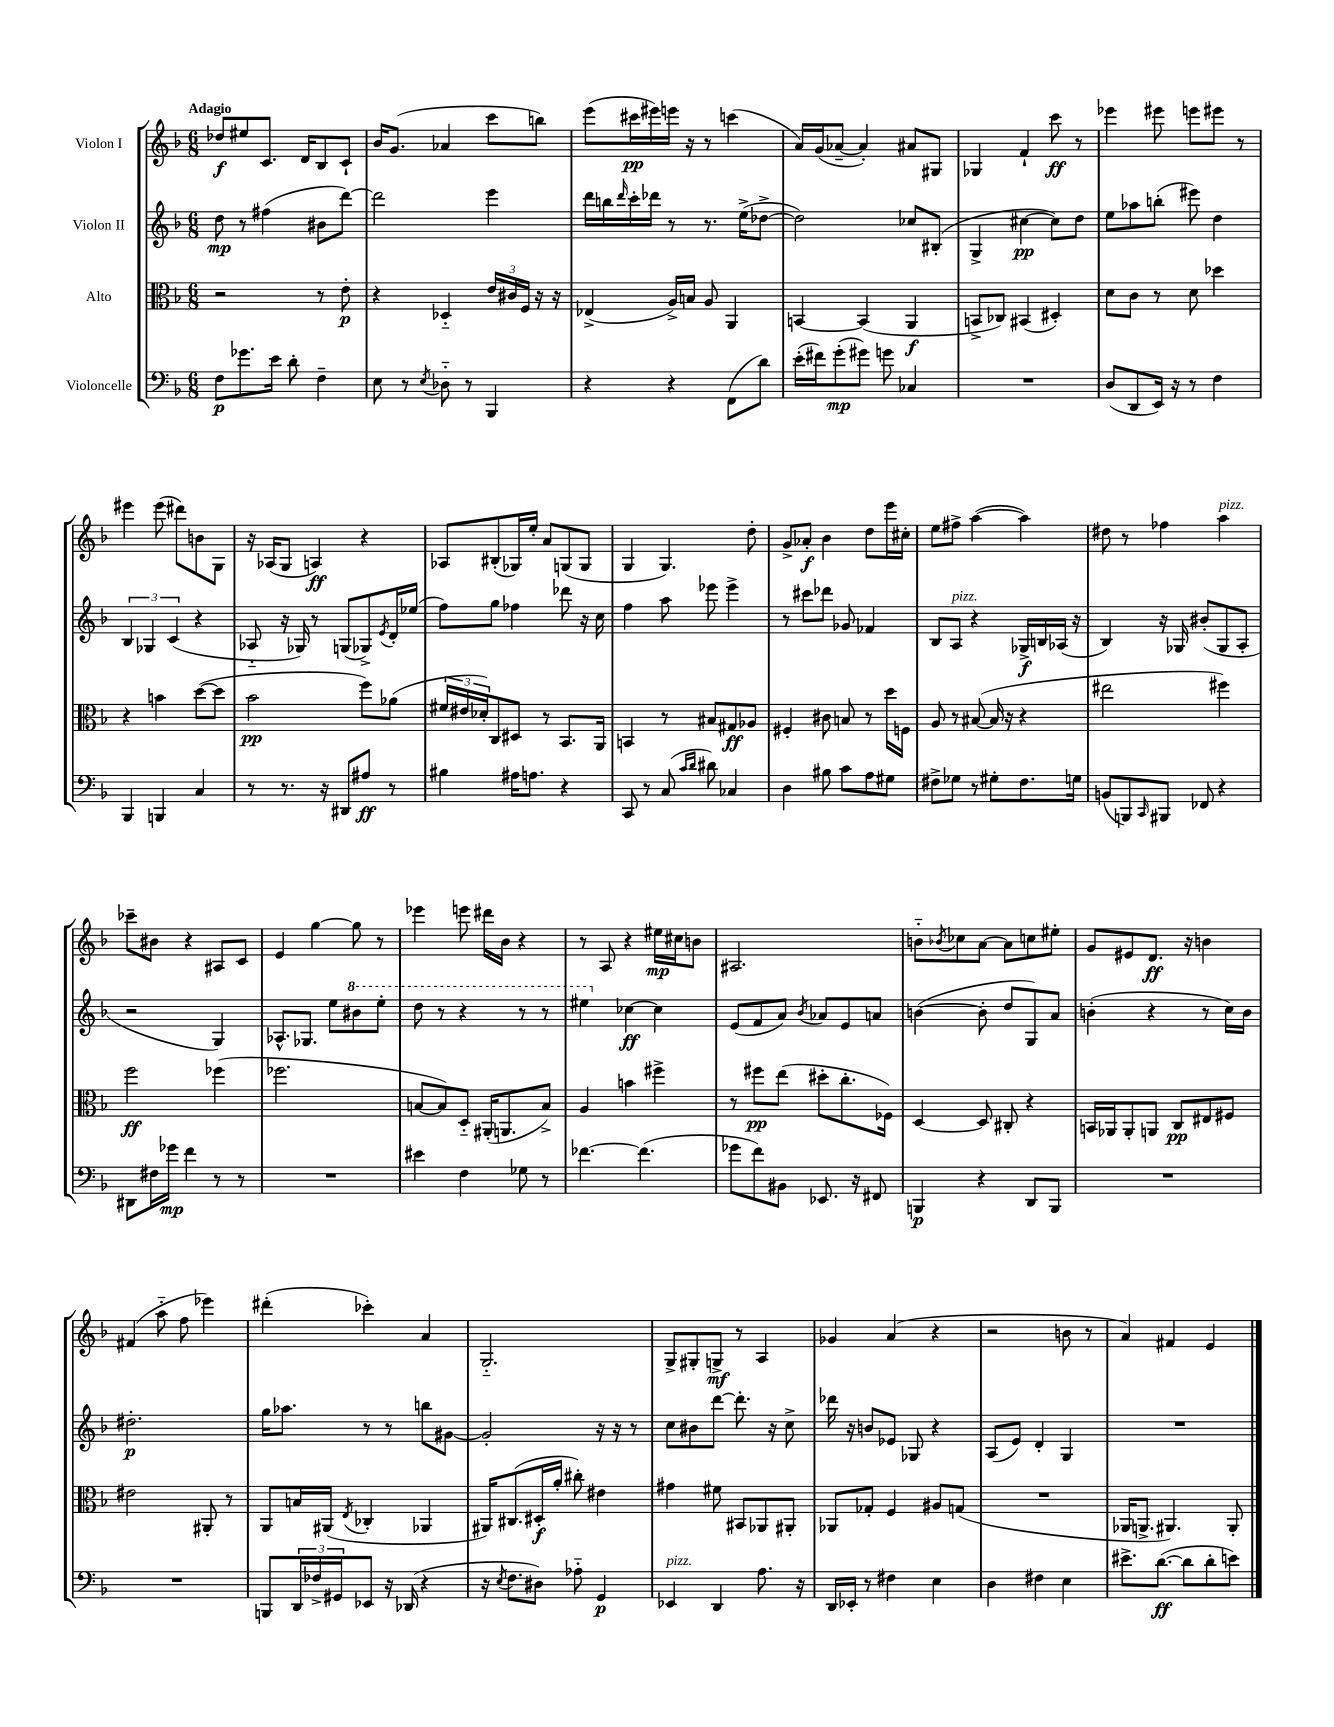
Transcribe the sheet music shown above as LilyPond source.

<<
\new StaffGroup <<
\new Staff = "s0" \with { instrumentName = "Violon I" } {
    \clef treble \key f \major \numericTimeSignature \time 6/8 \tempo "Adagio"
    des''8\f eis''8 c'8. d'16 bes8 c'8-! |
    bes'16 g'8.( aes'4 c'''8 b''8) |
    e'''8( cis'''16\pp eis'''16) e'''16 r16 r8 c'''4( |
    a'16) g'16( aes'8~-- aes'4-.) ais'8 gis8 |
    ges4 f'4-! c'''8\ff r8 |
    ees'''4 eis'''8 e'''8 eis'''8 r8 |
    eis'''4 eis'''8( dis'''8) b'8 g8 |
    r16 aes16( g8 a4\ff) r4 |
    aes8 bis8-.( ges16) e''16-. a'8 g8( g8 |
    g4 g4.) d''8-. |
    g'8-> aes'8-.\f bes'4 d''8 e'''16 cis''16-. |
    e''8 fis''8-> a''4~( a''4) |
    dis''8 r8 fes''4 a''4^\markup { \italic "pizz." } |
    ces'''8-- bis'8 r4 ais8 c'8 |
    e'4 g''4~ g''8 r8 |
    ees'''4 e'''8 dis'''16 bes'16 r4 |
    r8 a8 r4 eis''16\mp cis''16 b'8 |
    ais2. |
    b'8-_ \acciaccatura { bes'8 } ces''8 a'8~ a'8 c''8 eis''8-. |
    g'8 eis'8 d'8.\ff r16 b'4 |
    fis'4( a''8-_ f''8 ees'''4) |
    dis'''4-.( ces'''4-.) a'4 |
    g2.-_ |
    g8-> gis8-. g8->\mf r8 a4 |
    ges'4 a'4( r4 |
    r2 b'8 r8 |
    a'4) fis'4 e'4 \bar "|." |
}
\new Staff = "s1" \with { instrumentName = "Violon II" } {
    \clef treble \key f \major \numericTimeSignature \time 6/8
    d''8\mp r8 fis''4( bis'8 d'''8~) |
    d'''2 e'''4 |
    d'''16 b''16 \grace { d'''16 } c'''16-. des'''16 r8 r8. e''16->( des''8~-> |
    des''2) ces''8 bis8-.( |
    g4-> cis''4~\pp cis''8) d''8 |
    e''8 aes''8 b''8-.( eis'''8) d''4 |
    \tuplet 3/2 { bes4 ges4 c'4( } r4 |
    aes8-_ r16 ges16) r8 g8( ges8->) \acciaccatura { e'8 } d'16-. ees''16( |
    f''8) g''8 fes''4 des'''8 r16 c''16 |
    f''4 a''8 ees'''8 ees'''4-> |
    r8 cis'''8 des'''8 ges'8 fes'4 |
    bes8 a8^\markup { \italic "pizz." } r4 ges16->\f b16 aes16( r16 |
    bes4) r16 ges16 bis'8-.( ges8 a8-. |
    r2 g4) |
    aes8.-^ ges8. e''8 \ottava #1 bis''8 e'''8-. |
    d'''8 r8 r4 r8 r8 |
    eis'''4 \ottava #0 ces''4~\ff ces''4 |
    e'8( f'8 a'8) \acciaccatura { bes'8 } aes'8 e'8 a'8 |
    b'4~( b'8-. d''8 g8) a'8 |
    b'4-.( r4 r8 c''16) b'16 |
    dis''2.-.\p |
    g''16 aes''8. r8 r8 b''8 gis'8~ |
    gis'2-. r16 r16 r8 |
    c''8 bis'8 d'''8~ d'''8.-. r16 c''8-> |
    des'''16 r16 b'8 ees'8 ges8 r4 |
    a8( e'8) d'4-. g4 |
    R2. \bar "|." |
}
\new Staff = "s2" \with { instrumentName = "Alto" } {
    \clef alto \key f \major \numericTimeSignature \time 6/8
    r2 r8 e'8-.\p |
    r4 des4-_ \tuplet 3/2 { e'16 cis'16 f16 } r16 r16 |
    ees4->( a16->) b16 a8 a,4 |
    b,4~ b,4( a,4\f |
    b,8-> ces8) bis,4( dis4-.) |
    d'8 c'8 r8 d'8 des''4 |
    r4 b'4 d''8~( d''8 |
    bes'2\pp f''8) aes'8( |
    \tuplet 3/2 { fis'16 eis'16 des'16-.) } c8 dis8 r8 bes,8. a,16 |
    b,4 r8 bis8 gis8\ff aes8 |
    fis4-. cis'8 b8 r8 d''16 f16 |
    a8 r8 bis8~( bis16 r16 r4 |
    eis''2 fis''4) |
    f''2\ff fes''4( |
    fes''2. |
    b8~ b8) d8-_ ais,16-.( a,8. b8->) |
    a4 b'4 fis''4-> |
    r8 fis''8\pp e''8( dis''8-. c''8.-. fes16) |
    d4~ d8 cis8-. r4 |
    b,16 aes,16 aes,8-. a,8 c8\pp eis8 fis8 |
    eis'2 ais,8-. r8 |
    a,8 b16 ais,16( \acciaccatura { e8 } ces4-. aes,4 |
    ais,16) cis8.( dis16-.\f a'16-. cis''8-.) eis'4 |
    gis'4 fis'8 bis,8 aes,8 ais,8-. |
    aes,8 ges8-. f4 ais8 g8( |
    R2. |
    aes,16 a,8.-> ais,4.) ais,8-. \bar "|." |
}
\new Staff = "s3" \with { instrumentName = "Violoncelle" } {
    \clef bass \key f \major \numericTimeSignature \time 6/8
    f8\p ges'8. e'16 d'8-. f4-- |
    e8 r8 \acciaccatura { e8 } des8-_ r8 bes,,4 |
    r4 r4 f,8( d'8) |
    e'16-.( fis'16) g'8-.\mp( gis'8) g'8 ces4 |
    R2. |
    d8( d,8 e,16) r16 r8 f4 |
    bes,,4 b,,4 c4 |
    r8 r8. r16 dis,8 ais8\ff r8 |
    bis4 ais16 a8. r4 |
    c,8 r8 c8( \grace { c'16 d'16 } dis'8) ces4 |
    d4 bis8 c'8 a8 gis8 |
    fis8-> ges8 r8 gis8-. fis8. g16 |
    b,8( b,,8) \grace { c,16 } bis,,8 fes,8 r4 |
    dis,8 fis16 ges'16\mp f'4 r8 r8 |
    R2. |
    eis'4 f4 ges8 r8 |
    fes'4.~ fes'4.( |
    ges'8 f'8) bis,8 ees,8. r16 fis,8 |
    b,,4\p r4 d,8 b,,8 |
    R2. |
    R2. |
    b,,8 \tuplet 3/2 { d,16 fes16-> gis,16 } ees,8 r16 des,16( r4 |
    r16 \acciaccatura { e8 } f8. dis8) aes8-_ g,4\p |
    ees,4^\markup { \italic "pizz." } d,4 a8. r16 |
    d,16 ees,16-. r8 fis4 e4 |
    d4 fis4 e4 |
    eis'8.-> d'8.~\ff( d'8 d'8-. e'8) \bar "|." |
}
>>
>>
\layout { \context { \Score \remove "Bar_number_engraver" } }
